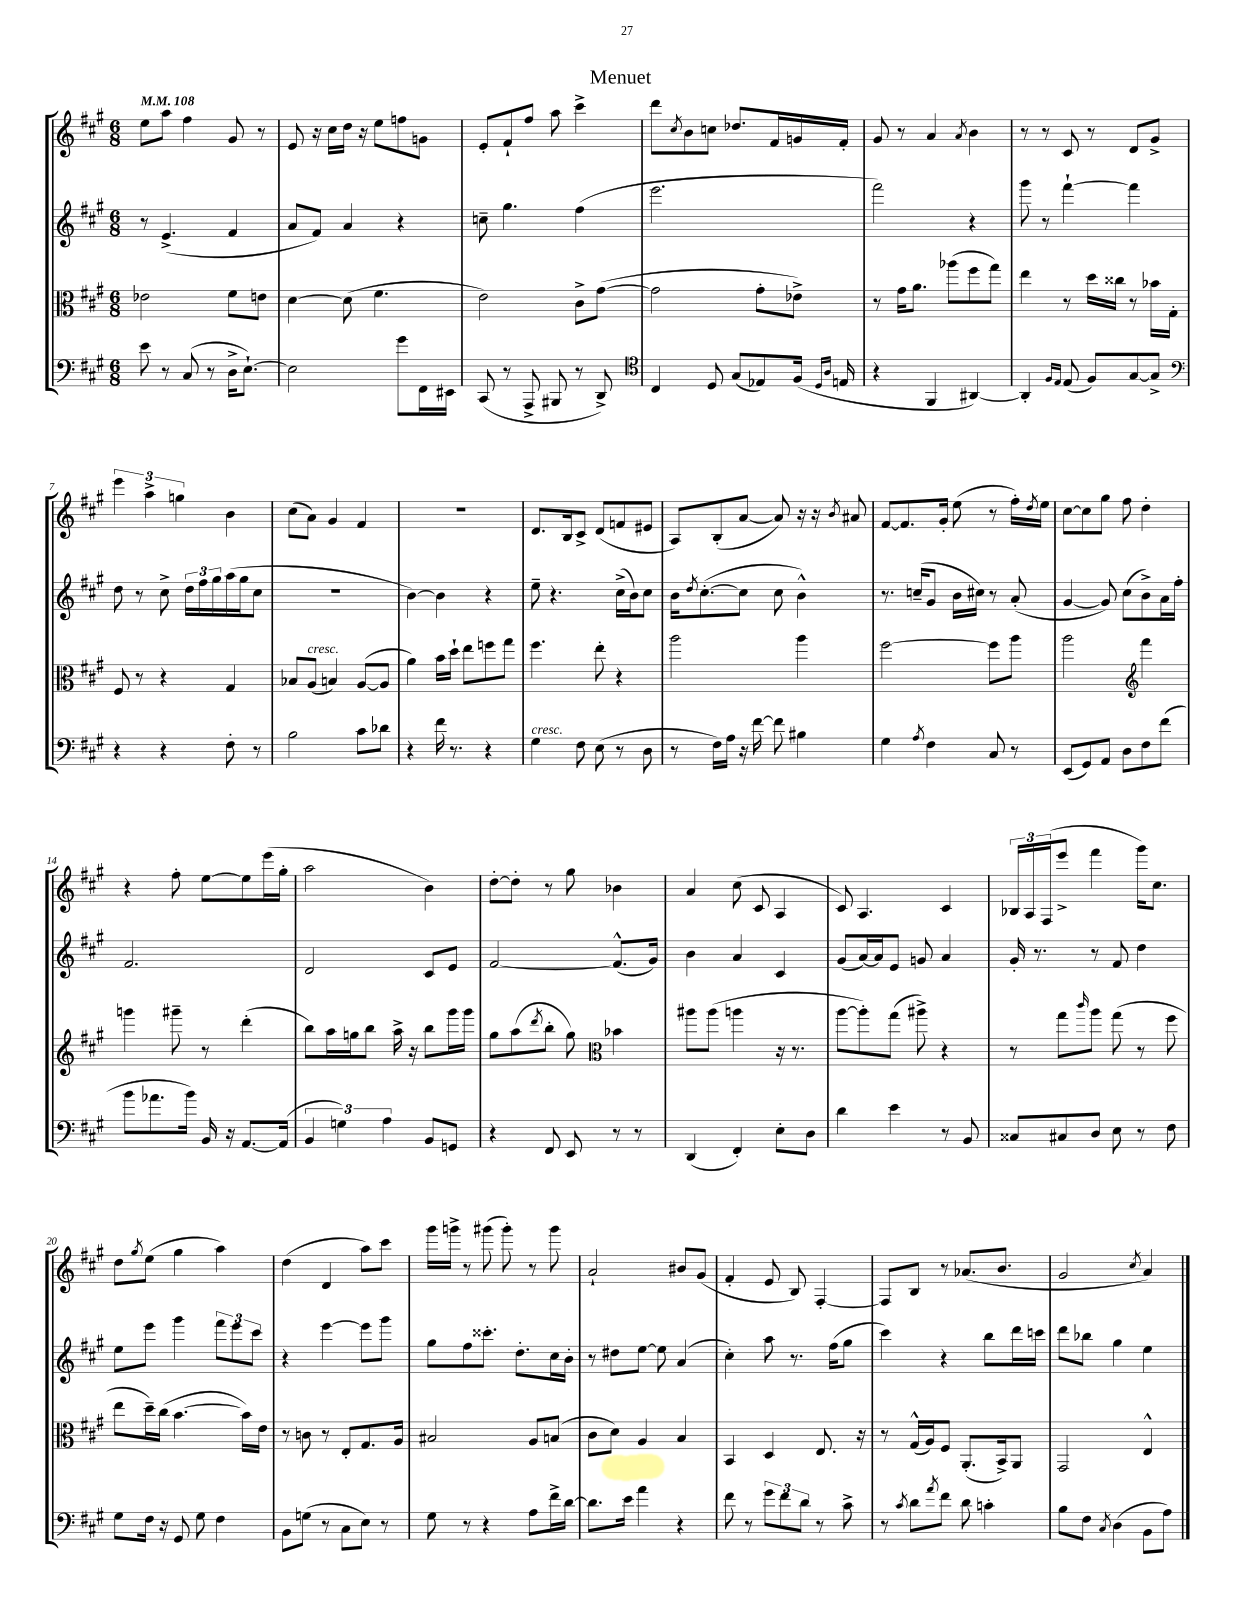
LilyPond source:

\header { title = "Menuet" }
<<
\new StaffGroup <<
\new Staff = "s0" {
    \clef treble \key a \major \numericTimeSignature \time 6/8 \tempo 4 = 108
    e''8 a''8 fis''4 gis'8 r8 |
    e'8 r16 cis''16 d''16 r16 e''8 f''8 g'8 |
    e'8-. fis'8-! fis''8 a''8 cis'''4-> |
    d'''8 \acciaccatura { cis''8 } b'8 c''8 des''8. fis'16 g'16 fis'16-. |
    gis'8 r8 a'4 \acciaccatura { a'8 } b'4 |
    r8 r8 cis'8 r8 d'8 gis'8-> |
    \tuplet 3/2 { e'''4 a''4-> g''4 } b'4 |
    cis''8( a'8) gis'4 fis'4 |
    R2. |
    d'8. b16 cis'8-> d'8( f'8 eis'8 |
    a8) b8-.( a'8~ a'8) r16 r16 \acciaccatura { b'8 } ais'8 |
    fis'8~ fis'8. gis'16-. e''8( r8 fis''16-.) \acciaccatura { d''8 } e''16 |
    cis''8~ cis''8 gis''8 fis''8 d''4-. |
    r4 fis''8-. e''8~ e''8 e'''16( gis''16-. |
    a''2 b'4) |
    d''8~-. d''8-. r8 gis''8 bes'4 |
    a'4 cis''8( cis'8 a4 |
    cis'8) a4. cis'4 |
    \tuplet 3/2 { bes16 a16 fis16( } e'''8-> fis'''4 gis'''16) cis''8. |
    d''8 \acciaccatura { gis''8 } e''8( gis''4 a''4) |
    d''4( d'4 a''8) cis'''8 |
    gis'''16 g'''16-> r8 gis'''8( gis'''8-.) r8 gis'''8 |
    a'2-! bis'8 gis'8( |
    fis'4-. e'8 b8) fis4~-. |
    fis8 b8 r8 aes'8.( b'8. |
    gis'2 \acciaccatura { cis''8 } a'4) \bar "|." |
}
\new Staff = "s1" {
    \clef treble \key a \major \numericTimeSignature \time 6/8
    r8 e'4.->( fis'4 |
    a'8 fis'8) a'4 r4 |
    c''8-- gis''4. fis''4( |
    e'''2. |
    fis'''2) r4 |
    gis'''8 r8 fis'''4~-! fis'''4 |
    d''8 r8 cis''8-> \tuplet 3/2 { d''16 fis''16 gis''16 } a''16( gis''16 cis''8 |
    R2. |
    b'4~) b'4 r4 |
    e''8-- r4. cis''16->( b'16) cis''8 |
    b'16 \acciaccatura { d''8 } cis''8.~-.( cis''8 cis''8 b'4-^) |
    r8. c''16--( gis'8 b'16 cis''16) r8 a'8-.( |
    gis'4~ gis'8) cis''8( b'8->) a'16 fis''16-. |
    fis'2. |
    d'2 cis'8 e'8 |
    fis'2~ fis'8.-^( gis'16) |
    b'4 a'4 cis'4 |
    gis'8( a'16~) a'16 e'8 g'8 a'4 |
    gis'16-. r8. r8 fis'8 d''4 |
    e''8 e'''8 gis'''4 \tuplet 3/2 { fis'''8 e'''8 cis'''8 } |
    r4 e'''4~ e'''8 gis'''8 |
    gis''8 fis''8 cisis'''8.-. d''8.-. cis''16 b'16-. |
    r8 dis''8 e''8~ e''8 a'4( |
    cis''4-.) a''8 r8. fis''16( gis''8 |
    cis'''4) r4 b''8 d'''16 c'''16 |
    d'''8 bes''8 gis''4 e''4 \bar "|." |
}
\new Staff = "s2" {
    \clef alto \key a \major \numericTimeSignature \time 6/8
    ees'2 fis'8 e'8 |
    d'4~ d'8( fis'4. |
    e'2) cis'8-> gis'8~( |
    gis'2 gis'8-. ees'8->) |
    r8 gis'16 a'8. aes''8( fis''8 gis''8) |
    e''4 r8 d''16 cisis''16 r8 bes'16 gis16-. |
    fis8 r8 r4 gis4 |
    bes8 a8^\markup { \italic "cresc." }( b4) a8~( a8 |
    a'4) b'16 d''16-! e''8 f''8 gis''8 |
    fis''4. e''8-. r4 |
    a''2 a''4 |
    fis''2~ fis''8 a''8 |
    a''2 \clef treble fis'''4 |
    g'''4 gis'''8-- r8 d'''4-.( |
    b''8) a''16 g''16 b''8 a''16-> r16 b''8 gis'''16 gis'''16 |
    gis''8 a''8( \acciaccatura { d'''8 } b''8-. gis''8) \clef alto bes'4 |
    ais''8 ais''8( a''4 r16 r8. |
    a''8~ a''8-.) gis''8( ais''8->) r4 |
    r8 gis''8 \grace { cis'''16 } a''8 gis''8( r8 fis''8 |
    e''8 d''16--) cis''16( b'4.~ b'16) e'16 |
    r8 c'8 r8 e8-. gis8. a16 |
    bis2 a8 b8( |
    cis'8 d'8) a4 b4 |
    b,4 d4 e8. r16 |
    r8 gis16-^( a16) fis8 a,8.-.( b,16->) a,8 |
    gis,2 e4-^ \bar "|." |
}
\new Staff = "s3" {
    \clef bass \key a \major \numericTimeSignature \time 6/8
    e'8 r8 cis8( r8 d16-> e8.~-!) |
    e2 gis'8 fis,16 eis,16 |
    cis,8( r8 a,,8-> bis,,8 r8 d,8->) |
    \clef tenor cis4 d8 gis8( ees8) fis16( \grace { d16 a16 } e16 |
    r4 fis,4 ais,4~) |
    ais,4-. \grace { fis16 e16 } e8( fis8) gis8~ gis8-> |
    \clef bass r4 r4 fis8-. r8 |
    b2 cis'8 des'8 |
    r4 fis'16 r8. r4 |
    gis4^\markup { \italic "cresc." } fis8 e8( r8 d8 |
    r8 fis16) a16 r16 fis'16~ fis'8 bis4 |
    gis4 \acciaccatura { a8 } fis4 cis8 r8 |
    e,8( gis,8) a,8 d8 fis8 fis'8( |
    b'8 aes'8. b'16) b,16 r16 a,8.~ a,16( |
    \tuplet 3/2 { b,4 g4) a4 } b,8 g,8 |
    r4 fis,8 e,8 r8 r8 |
    d,4( fis,4-.) e8-. d8 |
    d'4 e'4 r8 b,8 |
    cisis8 cis8 d8 e8 r8 fis8 |
    gis8 fis16 r16 gis,8 gis8 fis4 |
    b,8 g8( r8 cis8 e8) r8 |
    gis8 r8 r4 a8 fis'16-> d'16~ |
    d'8. e'16 a'4 r4 |
    fis'8 r8 \tuplet 3/2 { gis'8 fis'8 d'8 } r8 cis'8-> |
    r8 \acciaccatura { cis'8 } d'8 \acciaccatura { a'8 } fis'8 d'8 c'4-. |
    b8 fis8 \acciaccatura { cis8 } d4( b,8 a8) \bar "|." |
}
>>
>>
